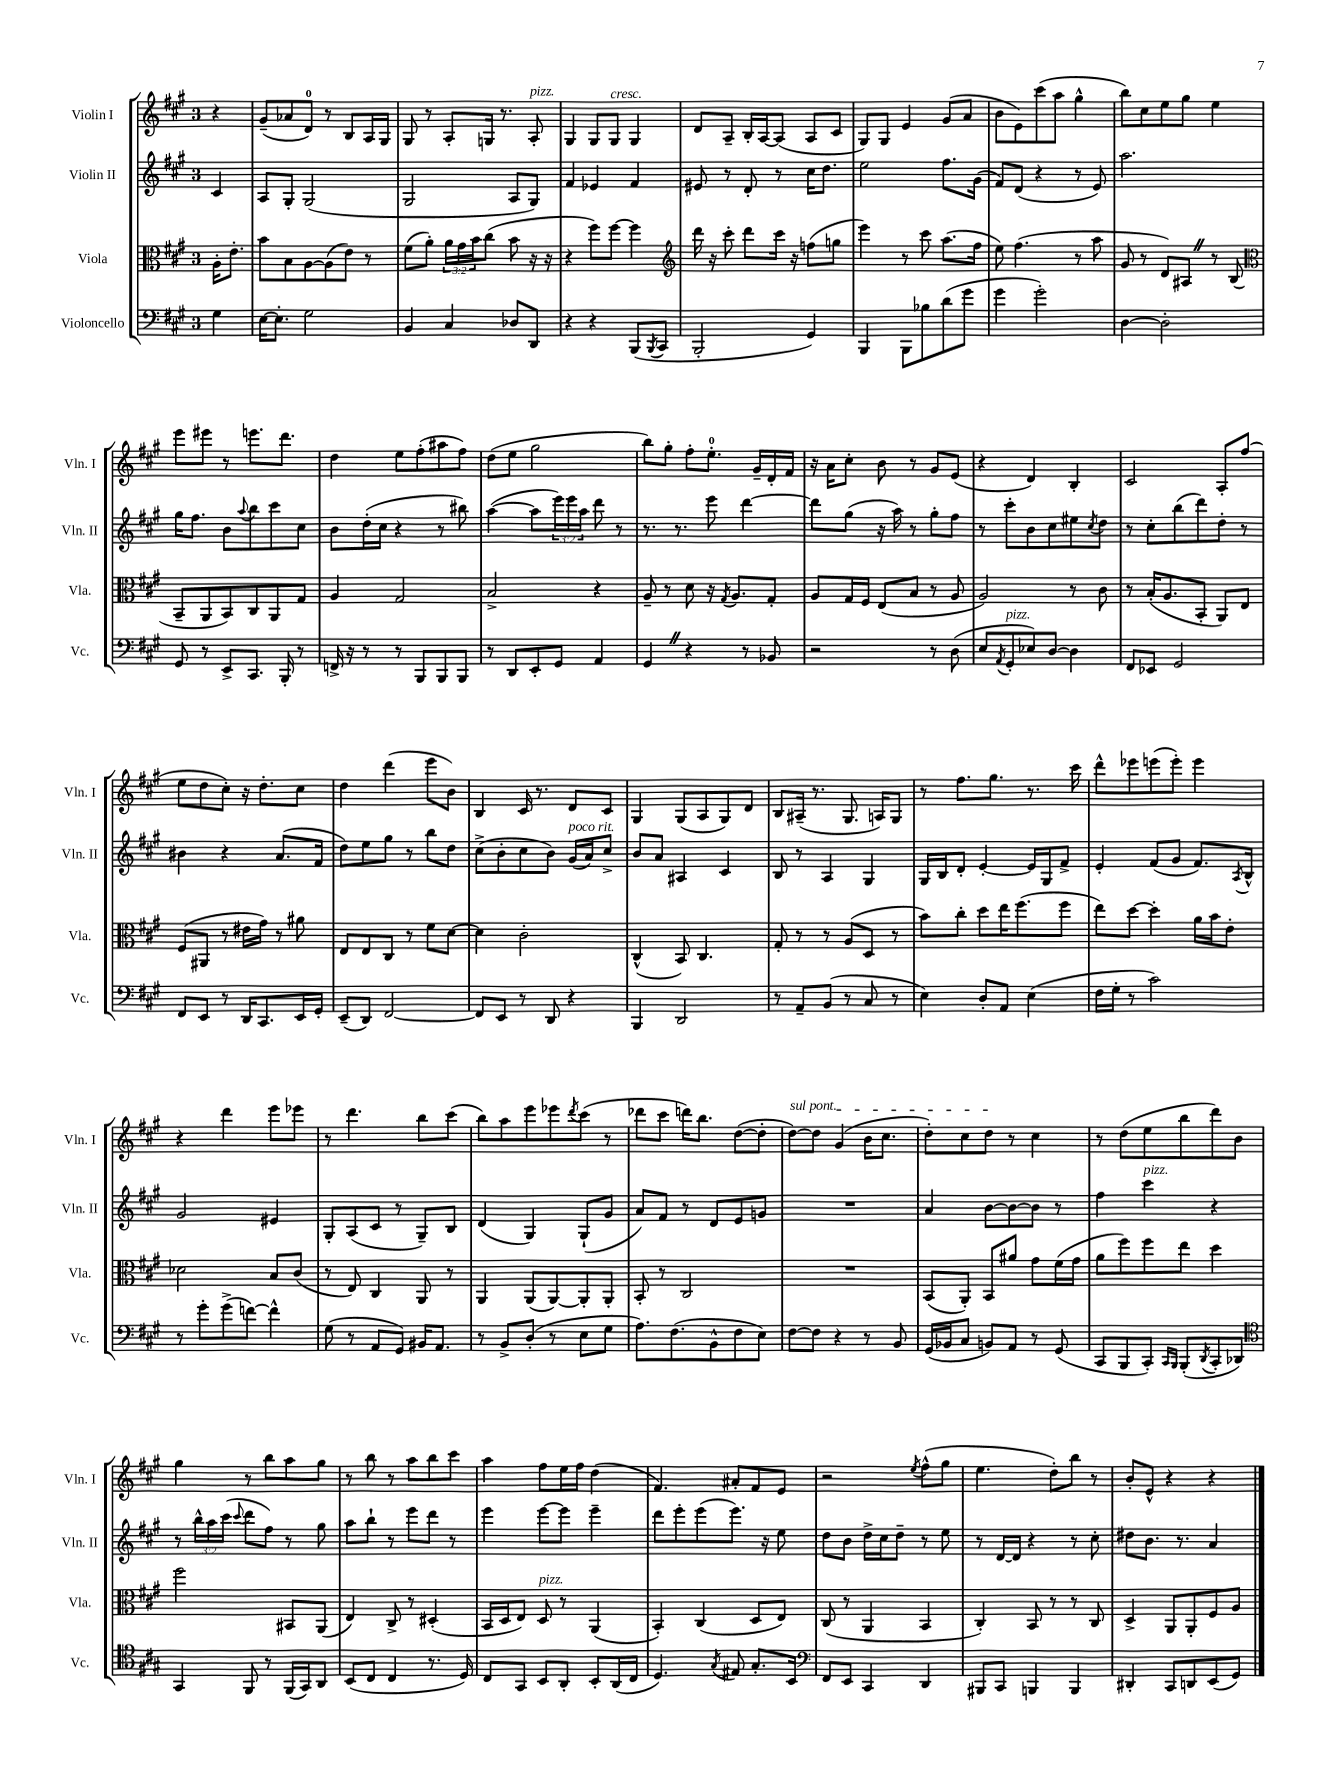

**kern	**kern	**kern	**kern
*staff4	*staff3	*staff2	*staff1
*clefF4	*clefC3	*clefG2	*clefG2
*k[f#c#g#]	*k[f#c#g#]	*k[f#c#g#]	*k[f#c#g#]
*M3/4	*M3/4	*M3/4	*M3/4
4G#	16A'	4c#	4r
.	8.e'	.	.
=	=	=	=
[16E	8b	8A	(8g#~
8.E']	.	.	.
.	8B	8G#'	8a-
2G#	[8A	(2G#	8d)
.	(8A]	.	8r
.	8e)	.	8B
.	8r	.	16A
.	.	.	16G#
=	=	=	=
4BB	(8f#	2G#	8G#
.	8a')	.	8r
4C#	24a	.	8A'
.	24g#	.	.
.	24b	.	.
.	(8cc#	.	16G
.	.	.	8.r
8D-	8b	8A	.
8DD	16r	8G#)	8A'
.	16r	.	.
=	=	=	=
4r	4r	4f#	4G#
4r	8ff#)	4e-	8G#
.	[8ff#	.	8G#
(8BBB	4ff#]	4f#	4G#
8qBBB	.	.	.
8CC#	.	.	.
=	=	=	=
*	*clefG2	*	*
2BBB'	16ddd	8e#	8d
.	16r	.	.
.	8ccc#'	8r	8A~
.	8ddd	8d'	16B'
.	.	.	[16A
.	16ccc#	8r	(8A]
.	16r	.	.
4GG#)	(8ff	16cc#	8A
.	.	8.dd	.
.	8gg	.	8c#
=	=	=	=
4BBB	4eee)	2ee	8G#)
.	.	.	8G#
8BBB	8r	.	4e
8B-	8ccc#	.	.
(8d	(8.aa	8.ff#	(8g#
8g#	.	.	8a
.	16ff#	(16g#	.
=	=	=	=
4g#	8ee)	8f#)	8b
.	(4.ff#	(8d	8e)
2g#')	.	4r	(8ccc#
.	.	.	8aa
.	8r	8r	4gg#^^
.	8aa	8e)	.
=	=	=	=
[4D	8g#	2.aa	8bb)
.	8r	.	8cc#
2D']	8d)	.	8ee
.	8A#	.	8gg#
.	8r	.	4ee
.	(8B	.	.
=	=	=	=
*	*clefC3	*	*
8GG#	8BB~	16gg#	8eee
.	.	8.ff#	.
8r	8AA	.	8eee#
8EE^	8BB)	8b	8r
.	.	8qqaa	.
8.CC#	8C#	8bb	8.eee
.	8AA	8ccc#	.
16BBB'	.	.	8.ddd
8r	8G#	8cc#	.
=	=	=	=
16FF^	4A	8b	4dd
16r	.	.	.
8r	.	(16dd'	.
.	.	16cc#	.
8r	2G#	4r	8ee
8BBB	.	.	(8ff#'
8BBB	.	8r	8aa#
8BBB	.	8bb#)	8ff#)
=	=	=	=
8r	2B^	([4aa	(8dd
8DD	.	.	8ee
8EE'	.	8aa]	2gg#
8GG#	.	24eee)	.
.	.	24eee	.
.	.	24aa	.
4AA	4r	8ddd	.
.	.	8r	.
=	=	=	=
4GG#	8A~	8.r	8bb)
.	8r	.	8gg#'
.	.	8.r	.
4r	8d	.	8ff#'
.	16r	8eee	8.ee'
.	8qG#	.	.
.	8.A	.	.
8r	.	[4ddd	.
.	.	.	16g#~
8BB-	8G#'	.	16d'
.	.	.	16f#
=	=	=	=
2r	8A	8ddd]	16r
.	.	.	16a
.	16G#	(8gg#	8cc#'
.	16F#	.	.
.	(8E	16r	8b
.	.	16aa)	.
.	8B	8r	8r
8r	8r	8gg#'	8g#
(8D	8A	8ff#	(8e
=	=	=	=
8E	2A)	8r	4r
8qAA	.	.	.
8GG#'	.	8ccc#'	.
8E-)	.	8b	4d)
[8D	.	8cc#	.
4D]	8r	8ee#	4B'
.	.	8qcc#	.
.	8c#	8dd	.
=	=	=	=
8FF#	8r	8r	2c#
8EE-	(16B'	8cc#'	.
.	8.A	.	.
2GG#	.	(8bb	.
.	8BB'	8ddd)	.
.	8AA)	8dd'	8A'
.	8E	8r	(8ff#
=	=	=	=
8FF#	(8F#	4b#	8ee
8EE	8AA#	.	8dd
8r	8r	4r	8cc#')
16DD	16e#	.	16r
8.CC#	16g#)	.	8.dd'
.	8r	(8.a	.
16EE	8a#	.	8cc#
16GG#'	.	16f#	.
=	=	=	=
(8EE~	8E	8dd)	4dd
8DD)	8E	8ee	.
[2FF#	8C#	8gg#	(4ddd
.	8r	8r	.
.	8f#	8bb	8eee
.	[8d	8dd	8b)
=	=	=	=
8FF#]	4d]	(8cc#^	4B
8EE	.	8b'	.
8r	2c#'	8cc#	16c#
.	.	.	8.r
8DD	.	8b)	.
4r	.	(16g#	8d
.	.	16a)	.
.	.	8cc#^	8c#
=	=	=	=
4BBB	(4C#^^	8b	4G#
.	.	8a	.
2DD	8BB)	4A#	(8G#
.	4.C#	.	8A
.	.	4c#	8G#)
.	.	.	8d
=	=	=	=
8r	8G#'	8B	8B
8AA~	8r	8r	(16A#~
.	.	.	8.r
(8BB	8r	4A	.
8r	(8A	.	8.G#
8C#	8D	4G#	.
.	.	.	16A)
8r	8r	.	8G#
=	=	=	=
4E)	8b)	16G#	8r
.	.	16B	.
.	8cc#'	8d'	8.ff#
8D'	8dd	[4e'	.
.	.	.	8.gg#
8AA	16ee	.	.
.	(8.ff#	.	.
(4E	.	16e]	8.r
.	.	16G#	.
.	8ff#	8f#^	.
.	.	.	16ccc#
=	=	=	=
16F#	8ee)	4e'	8ddd^^
16G#'	.	.	.
8r	[8dd	.	8eee-
2c#)	4dd']	(8f#	(8eee
.	.	8g#	8eee')
.	16a	8.f#)	4eee
.	16b	.	.
.	8e'	.	.
.	.	8qA	.
.	.	16B^^	.
=	=	=	=
8r	2d-	2g#	4r
8g#'	.	.	.
(8g#^	.	.	4ddd
[8f)	.	.	.
4f^^]	8B	4e#	8eee
.	(8c#	.	8eee-
=	=	=	=
(8G#	8r	8G#'	8r
8r	8E)	(8A	4.ddd
8AA	4C#	8c#	.
8GG#)	.	8r	.
16BB#	8AA	8G#~)	8bb
8.AA	.	.	.
.	8r	8B	(8ccc#
=	=	=	=
8r	4AA	(4d	8bb)
8BB^	.	.	8aa
(8D'	(8AA	4G#)	8eee
8r	[8AA)	.	8eee-
.	.	.	8qddd
8E	8AA']	(8G#`	(8ccc#
8G#	8AA'	8g#	8r
=	=	=	=
8.A)	8BB'	8a)	8ddd-
.	8r	8f#	8ccc#
(8.F#	.	.	.
.	2C#	8r	16ddd)
.	.	.	8.bb
8BB^^	.	8d	.
8F#	.	8e	([8dd
8E)	.	8g	8dd']
=	=	=	=
[8F#	2.r	2.r	[8dd)
8F#]	.	.	8dd]
4r	.	.	(4g#
8r	.	.	16b
.	.	.	8.cc#
8BB	.	.	.
=	=	=	=
(16GG#	(8BB	4a	8dd')
16BB-	.	.	.
8C#	8AA')	.	8cc#
8BB)	8BB	[8b	8dd
8AA	8a#	8b_	8r
8r	8g#	8b]	4cc#
(8GG#	(16f#	8r	.
.	16g#	.	.
=	=	=	=
8CC#	8a	4ff#	8r
8BBB	8ff#)	.	(8dd
8CC#')	8ff#	4ccc#	8ee
16qqCC#	.	.	.
16qqBBB	.	.	.
(8BBB'	8ee	.	8bb
8qDD	.	.	.
8CC#'	4dd	4r	8ddd)
8DD-)	.	.	8b
=	=	=	=
*clefC4	*	*	*
4GG#	2ff#	8r	4gg#
.	.	24bb^^	.
.	.	24aa	.
.	.	(24ccc#	.
.	.	8qqccc#	.
8FF#	.	8ddd	8r
8r	.	8ff#)	8bb
(16FF#	8BB#	8r	8aa
16GG#)	.	.	.
8AA	(8AA	8gg#	8gg#
=	=	=	=
(8BB	4E)	8aa	8r
8C#	.	8bb`	8bb
4C#	8C#^	8r	8r
.	8r	8eee	8aa
8.r	(4D#'	8ddd	8bb
.	.	8r	8ccc#
16D)	.	.	.
=	=	=	=
8C#	16BB	4eee	4aa
.	16D	.	.
8GG#	8E)	.	.
8BB	8D	[8eee	8ff#
8AA'	8r	8eee]	16ee
.	.	.	16ff#
8BB'	(4AA	4eee~	(4dd
(16AA	.	.	.
16C#	.	.	.
=	=	=	=
4.D)	4BB')	8ddd	4.f#)
.	.	8eee'	.
.	(4C#	(8eee	.
8qG#	.	.	.
8E#	.	8.eee)	8a#'
8.G#'	8D	.	8f#
.	.	16r	.
.	8E)	8ee	8e
16BB	.	.	.
=	=	=	=
*clefF4	*	*	*
8FF#	(8C#	8dd	2r
8EE	8r	8b	.
4CC#	4AA	16dd^	.
.	.	16cc#	.
.	.	8dd~	.
.	.	.	8qee
4DD	4BB	8r	(8ff#^^
.	.	8ee	8gg#
=	=	=	=
8BBB#	4C#')	8r	4.ee
8CC#	.	[16d	.
.	.	16d]	.
4BBB	8BB	4r	.
.	8r	.	8dd')
4BBB	8r	8r	8bb
.	8C#	8cc#'	8r
=	=	=	=
4DD#'	4D^	8dd#	8b'
.	.	8.b	8e^^
8CC#	8AA	.	4r
.	.	8.r	.
8DD	8AA'	.	.
(8EE	8F#	4a	4r
8GG#)	8A	.	.
==	==	==	==
*-	*-	*-	*-
